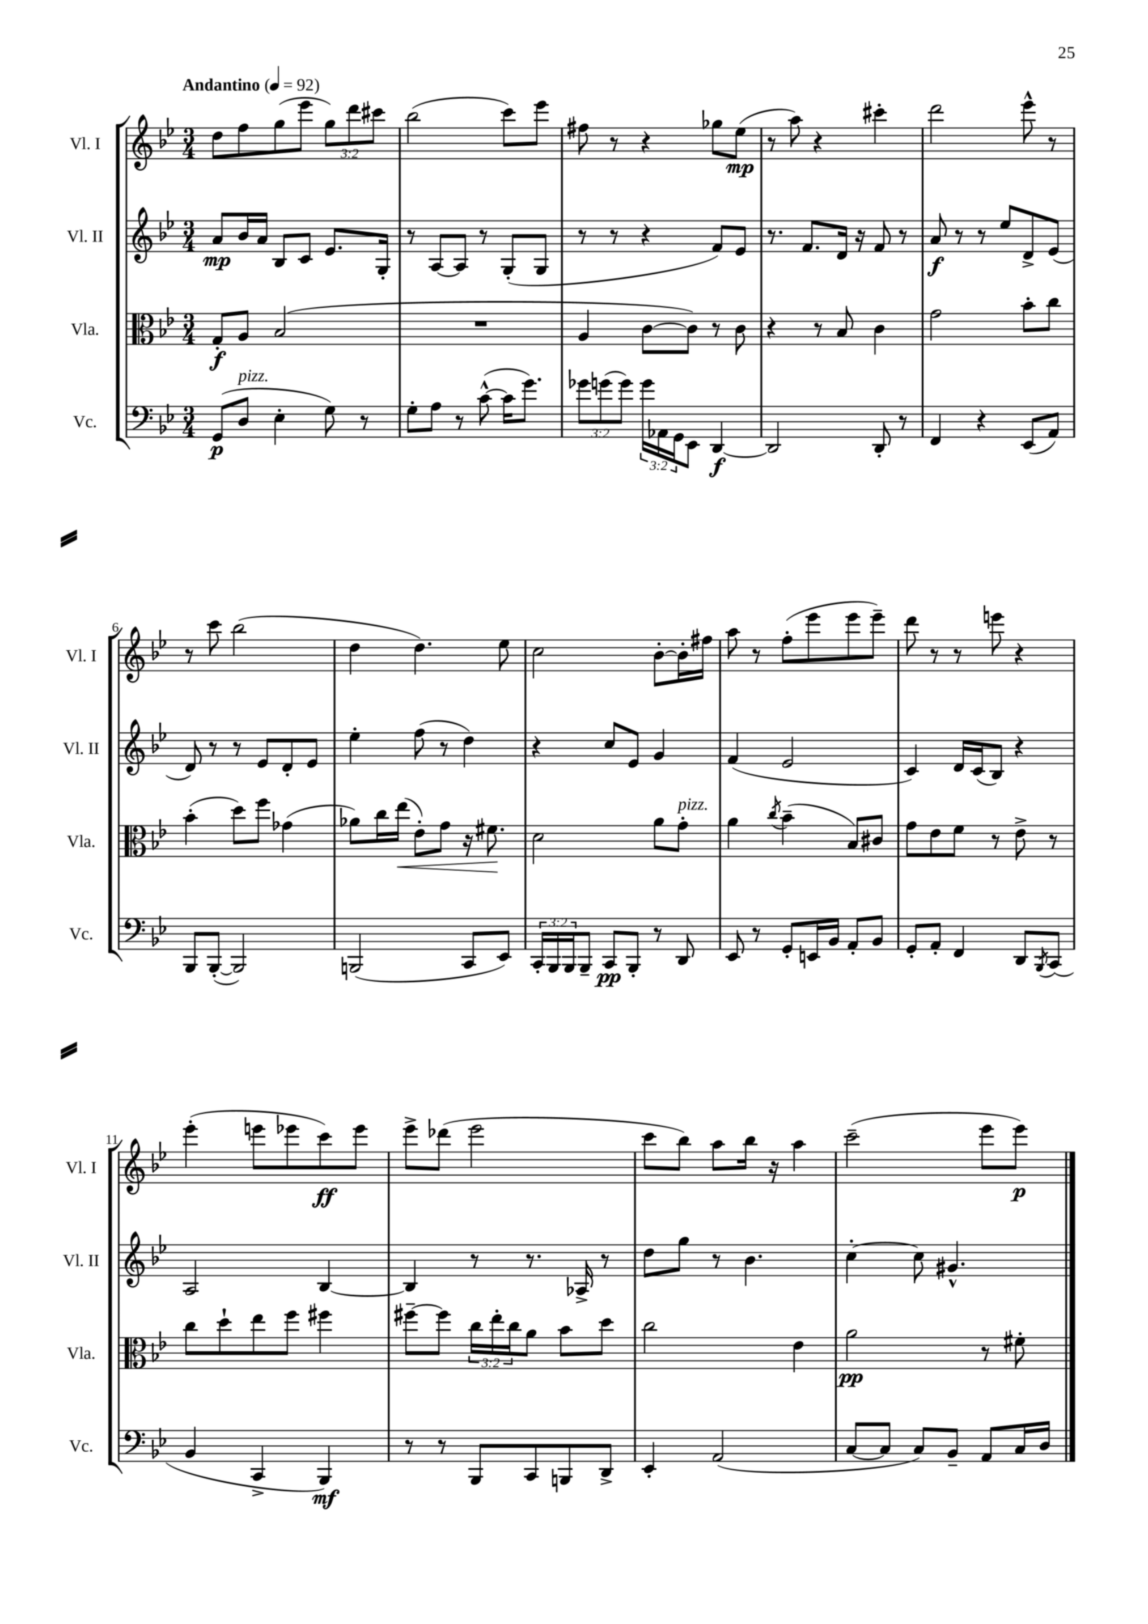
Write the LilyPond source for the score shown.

<<
\new StaffGroup <<
\new Staff = "s0" \with { instrumentName = "Vl. I" shortInstrumentName = "Vl. I" } {
    \clef treble \key bes \major \numericTimeSignature \time 3/4 \override Staff.TupletNumber.text = #tuplet-number::calc-fraction-text \tempo "Andantino" 4 = 92
    d''8 f''8 g''8( ees'''8 \tuplet 3/2 { g''8) d'''8 cis'''8 } |
    bes''2( c'''8) ees'''8 |
    fis''8 r8 r4 ges''8 ees''8\mp( |
    r8 a''8) r4 cis'''4-. |
    d'''2 ees'''8-^ r8 |
    r8 c'''8 bes''2( |
    d''4 d''4.) ees''8 |
    c''2 bes'8~-. bes'16-. fis''16 |
    a''8 r8 f''8-.( ees'''8 ees'''8 ees'''8--) |
    d'''8 r8 r8 e'''8 r4 |
    ees'''4-.( e'''8 ees'''8 c'''8\ff) ees'''8 |
    ees'''8-> des'''8( ees'''2 |
    c'''8 bes''8) a''8 bes''16 r16 a''4 |
    c'''2--( ees'''8 ees'''8\p) \bar "|." |
}
\new Staff = "s1" \with { instrumentName = "Vl. II" shortInstrumentName = "Vl. II" } {
    \clef treble \key bes \major \numericTimeSignature \time 3/4
    a'8\mp bes'16 a'16 bes8 c'8 ees'8. g16-. |
    r8 a8~ a8 r8 g8-.( g8 |
    r8 r8 r4 f'8) ees'8 |
    r8. f'8. d'16 r16 f'8 r8 |
    a'8\f r8 r8 ees''8 d'8-> ees'8( |
    d'8) r8 r8 ees'8 d'8-. ees'8 |
    ees''4-. f''8( r8 d''4) |
    r4 c''8 ees'8 g'4 |
    f'4( ees'2 |
    c'4) d'16 c'16( bes8) r4 |
    a2 bes4~ |
    bes4 r8 r8. aes16-> r8 |
    d''8 g''8 r8 bes'4. |
    c''4~-. c''8 gis'4.-^ \bar "|." |
}
\new Staff = "s2" \with { instrumentName = "Vla." shortInstrumentName = "Vla." } {
    \clef alto \key bes \major \numericTimeSignature \time 3/4 \override Staff.TupletNumber.text = #tuplet-number::calc-fraction-text
    g8-.\f a8 bes2( |
    R2. |
    a4 c'8~ c'8) r8 c'8 |
    r4 r8 bes8 c'4 |
    g'2 bes'8-. c''8 |
    bes'4-.( d''8) f''8 ges'4( |
    aes'8) c''16 ees''16\<( ees'8-.) g'8 r16 fis'8.\! |
    d'2 a'8 g'8-.^\markup { \italic "pizz." } |
    a'4 \acciaccatura { c''8 } bes'4--( bes8) cis'8 |
    g'8 ees'8 f'8 r8 ees'8-> r8 |
    c''8 d''8-! ees''8 f''8 fis''4 |
    fis''8~-- fis''8 \tuplet 3/2 { c''16 ees''16-. c''16 } a'8 bes'8 d''8 |
    c''2 ees'4 |
    a'2\pp r8 fis'8-. \bar "|." |
}
\new Staff = "s3" \with { instrumentName = "Vc." shortInstrumentName = "Vc." } {
    \clef bass \key bes \major \numericTimeSignature \time 3/4 \override Staff.TupletNumber.text = #tuplet-number::calc-fraction-text
    g,8\p( d8^\markup { \italic "pizz." } ees4-. g8) r8 |
    g8-. a8 r8 c'8~-^( c'16 g'8.) |
    \tuplet 3/2 { ges'8 g'8( g'8) } \tuplet 3/2 { g'16 aes,16 g,16 } ees,8 d,4~\f |
    d,2 d,8-. r8 |
    f,4 r4 ees,8( a,8) |
    bes,,8 bes,,8~-.( bes,,2) |
    b,,2( c,8 ees,8) |
    \tuplet 3/2 { c,16-. bes,,16 bes,,16 } bes,,8-- c,8\pp bes,,8-. r8 d,8 |
    ees,8 r8 g,8-. e,16 bes,16 a,8-. bes,8 |
    g,8-. a,8-. f,4 d,8 \acciaccatura { bes,,8 } c,8( |
    bes,4 c,4-> bes,,4\mf) |
    r8 r8 bes,,8 c,8 b,,8 d,8-> |
    ees,4-. a,2( |
    c8~ c8 c8) bes,8-- a,8 c16 d16 \bar "|." |
}
>>
>>
